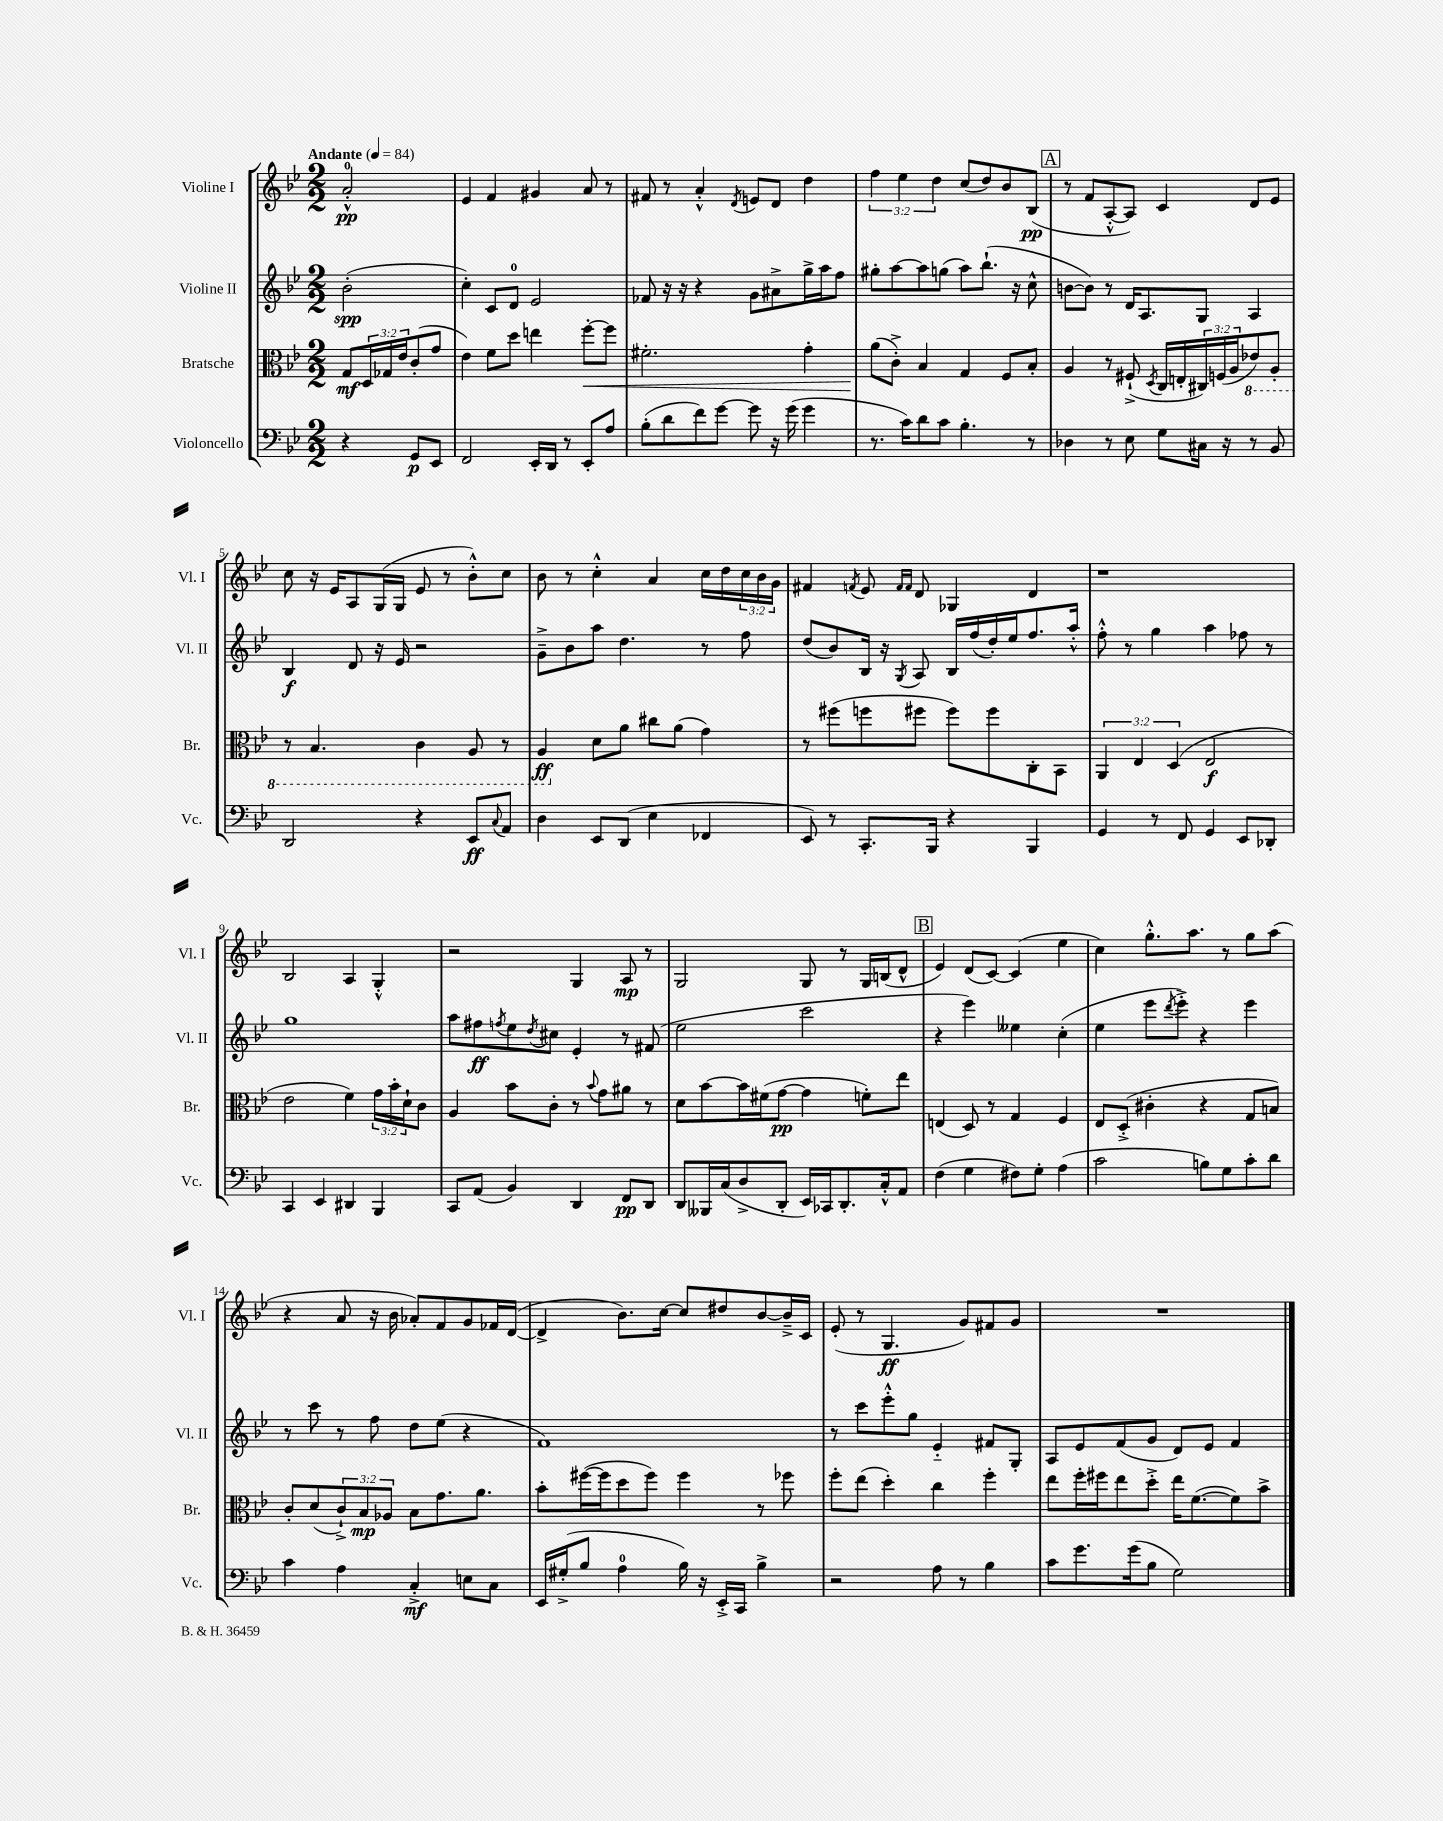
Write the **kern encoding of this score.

**kern	**dynam	**kern	**dynam	**kern	**dynam	**kern	**dynam
*part4	*part4	*part3	*part3	*part2	*part2	*part1	*part1
*staff4	*staff4	*staff3	*staff3	*staff2	*staff2	*staff1	*staff1
*I"Violoncello	*	*I"Bratsche	*	*I"Violine II	*	*I"Violine I	*
*I'Vc.	*	*I'Br.	*	*I'Vl. II	*	*I'Vl. I	*
*clefF4	*	*clefC3	*	*clefG2	*	*clefG2	*
*k[b-e-]	*	*k[b-e-]	*	*k[b-e-]	*	*k[b-e-]	*
*M2/2	*	*M2/2	*	*M2/2	*	*M2/2	*
*MM84	*	*MM84	*	*MM84	*	*MM84	*
=	=	=	=	=	=	=	=
!	!	!	!	!	!	!LO:TX:a:B:t=Andante	!
4r	.	8G/L	mf	(2b-'\	spp	2a'^^/	pp
.	.	24D/L	.	.	.	.	.
.	.	24G-X/	.	.	.	.	.
.	.	24e-/J	.	.	.	.	.
8GG/L	p	(8c'/	.	.	.	.	.
8EE-/J	.	8g/J	.	.	.	.	.
=1	=1	=1	=1	=1	=1	=1	=1
2FF/	.	4e-\)	.	4cc'\)	.	4e-/	.
.	.	8f\L	.	8c/L	.	4f/	.
.	.	8dd\J	.	8d/J	.	.	.
16EE-'/LL	.	4een\	.	2e-/	.	4g#X/	.
16DD/JJ	.	.	.	.	.	.	.
8r	.	.	.	.	.	.	.
!	!	!	!LO:HP:b	!	!	!	!
8EE-'/L	.	[8ff'\L	<	.	.	8a/	.
8A/J	.	8ff\J]	.	.	.	8r	.
=2	=2	=2	=2	=2	=2	=2	=2
(8B-'\L	.	2.f#X'\	.	8f-X/	.	8f#X/	.
8d\	.	.	.	16r	.	8r	.
.	.	.	.	16r	.	.	.
8f\)	.	.	.	4r	.	4a'^^/	.
[8g\J	.	.	.	.	.	.	.
.	.	.	.	.	.	8qd/	.
8g\]	.	.	.	8g\L	.	8en/L	.
16r	.	.	.	8a#X^\	.	8d/J	.
(16g\	.	.	.	.	.	.	.
4g\	.	4g'\	.	16gg^\L	.	4dd\	.
.	.	.	.	16aa\J	.	.	.
.	.	.	.	8ff\J	.	.	.
=3	=3	=3	=3	=3	=3	=3	=3
8.r	.	(8a\L	.	8gg#X'\L	.	6ff\	.
.	.	8c'^\J)	[	[8aa\	.	.	.
.	.	.	.	.	.	6ee-\	.
16c\KL)	.	.	.	.	.	.	.
8d\	.	4B-/	.	8aa\]	.	.	.
.	.	.	.	.	.	6dd\	.
8c\J	.	.	.	(8ggn\J	.	.	.
4.B-'\	.	4G/	.	8aa\L)	.	(8cc/L	.
.	.	.	.	(8.bb-`\J	.	8dd/)	.
.	.	8F/L	.	.	.	8b-/	.
.	.	.	.	16r	.	.	.
8r	.	8B-'/J	.	8cc^^\	.	(8B-/J	pp
!!LO:REH:place=s1:t=A
=4	=4	=4	=4	=4	=4	=4	=4
4D-X\	.	4A/	.	[8bn\L	.	8r	.
.	.	.	.	8b\J])	.	8f/L	.
8r	.	8r	.	8r	.	[8A'^^/	.
8E-\	.	(8F#X`^/	.	16d/KL	.	8A/J])	.
.	.	.	.	8.A/	.	.	.
.	.	8qD/	.	.	.	.	.
8G\L	.	16C/LL	.	.	.	4c/	.
.	.	16En'/	.	.	.	.	.
16C#X\Jk	.	24C#X/)	.	8G/J	.	.	.
.	.	(24Fn/	.	.	.	.	.
16r	.	.	.	.	.	.	.
.	.	24A/J	.	.	.	.	.
*	*	*8ba	*	*	*	*	*
8r	.	8E-X/)	.	4A/	.	8d/L	.
8BB-/	.	8AA'/J	.	.	.	8e-/J	.
!!LO:LB:g=z
=5	=5	=5	=5	=5	=5	=5	=5
2DD/	.	8r	.	4B-/	f	8cc\	.
.	.	4.BB-/	.	.	.	16r	.
.	.	.	.	.	.	16e-/KL	.
.	.	.	.	8d/	.	8A/	.
.	.	.	.	16r	.	(16G/L	.
.	.	.	.	16e-/	.	16G/JJ	.
4r	.	4C\	.	2r	.	8e-/	.
.	.	.	.	.	.	8r	.
8EE-/L	ff	8AA/	.	.	.	8b-'^^\L)	.
8qqC/	.	.	.	.	.	.	.
8AA/J	.	8r	.	.	.	8cc\J	.
=6	=6	=6	=6	=6	=6	=6	=6
4D\	.	4AA/	ff	8g~^\L	.	8b-\	.
.	.	.	.	8b-\	.	8r	.
*	*	*X8ba	*	*	*	*	*
8EE-/L	.	8d\L	.	8aa\J	.	4cc'^^\	.
(8DD/J	.	8a\J	.	4.dd\	.	.	.
4E-\	.	8cc#X\L	.	.	.	4a/	.
.	.	(8a\J	.	.	.	.	.
4FF-X/	.	4g\)	.	8r	.	16cc\LL	.
.	.	.	.	.	.	16dd\	.
.	.	.	.	8ff\	.	24cc\	.
.	.	.	.	.	.	24b-\	.
.	.	.	.	.	.	24g\JJ	.
=7	=7	=7	=7	=7	=7	=7	=7
8EE-/)	.	8r	.	(8dd/L	.	4f#X/	.
8r	.	(8ff#X\L	.	8b-/)	.	.	.
.	.	.	.	.	.	8qfn/	.
8.CC'/L	.	8ffn\	.	16B-/Jk	.	8e-/	.
.	.	.	.	16r	.	.	.
.	.	.	.	.	.	16qqf/LL	.
.	.	.	.	8qG/	.	16qqf/JJ	.
.	.	8ff#X\J	.	8A/	.	8d/	.
16BBB-/Jk	.	.	.	.	.	.	.
4r	.	8ff#\L)	.	16B-/LL	.	4G-X/	.
.	.	.	.	(16ff/	.	.	.
.	.	8ff#\	.	16dd'/)	.	.	.
.	.	.	.	16ee-/J	.	.	.
4BBB-/	.	8C'\	.	8.ff/	.	4d/	.
.	.	8BB-\J	.	.	.	.	.
.	.	.	.	16aa'^^/Jk	.	.	.
=8	=8	=8	=8	=8	=8	=8	=8
4GG/	.	6AA/	.	8ff'^^\	.	1r	.
.	.	.	.	8r	.	.	.
.	.	6E-/	.	.	.	.	.
8r	.	.	.	4gg\	.	.	.
.	.	(6D/	.	.	.	.	.
8FF/	.	.	.	.	.	.	.
4GG/	.	2E-/	f	4aa\	.	.	.
8EE-/L	.	.	.	8ff-X\	.	.	.
8DD-X'/J	.	.	.	8r	.	.	.
!!LO:LB:g=z
=9	=9	=9	=9	=9	=9	=9	=9
4CC/	.	2e-\	.	1gg	.	2B-/	.
4EE-/	.	.	.	.	.	.	.
4DD#X/	.	4f\)	.	.	.	4A/	.
4BBB-/	.	24g\LL	.	.	.	4G'^^/	.
.	.	24b-'\	.	.	.	.	.
.	.	24d`\J	.	.	.	.	.
.	.	8c\J	.	.	.	.	.
=10	=10	=10	=10	=10	=10	=10	=10
8CC/L	.	4A/	.	8aa\L	.	2r	.
(8AA/J	.	.	.	8ff#X\	ff	.	.
.	.	.	.	8qffn/	.	.	.
4BB-/)	.	8b-\L	.	8ee-\	.	.	.
.	.	.	.	8qdd/	.	.	.
.	.	8c'\J	.	8cc#X\J	.	.	.
4DD/	.	8r	.	4e-'/	.	4G/	.
.	.	8qqb-/	.	.	.	.	.
.	.	8g\L	.	.	.	.	.
8FF/L	pp	8a#X\J	.	8r	.	8A/	mp
8DD/J	.	8r	.	(8f#X/	.	8r	.
=11	=11	=11	=11	=11	=11	=11	=11
8DD/L	.	8d\L	.	2ee-\	.	2G/	.
16BBB--X/L	.	[8b-\	.	.	.	.	.
(16C/J	.	.	.	.	.	.	.
8D^/	.	16b-\L]	.	.	.	.	.
.	.	(16f#X\J	.	.	.	.	.
8DD'/J	.	[8g\J	pp	.	.	.	.
16EE-/LL)	.	4g\]	.	2ccc\	.	8G/	.
16CC-X/J	.	.	.	.	.	.	.
8.DD'/	.	.	.	.	.	8r	.
.	.	8fn'\L)	.	.	.	16G/LL	.
16C'^^/k	.	.	.	.	.	(16Bn/J	.
8AA/J	.	8ee-\J	.	.	.	8d^^/J	.
!!LO:REH:place=s1:t=B
=12	=12	=12	=12	=12	=12	=12	=12
(4F\	.	(4En/	.	4r	.	4e-/)	.
4G\	.	8D/)	.	4eee-\)	.	(8d/L	.
.	.	8r	.	.	.	[8c/J)	.
8F#X\L)	.	4G/	.	4ee--X\	.	(4c/]	.
8G'\J	.	.	.	.	.	.	.
(4A\	.	4F/	.	(4cc'\	.	4ee-\	.
=13	=13	=13	=13	=13	=13	=13	=13
2c\	.	8E-/L	.	4ee-\	.	4cc\)	.
.	.	(8D'^/J	.	.	.	.	.
.	.	4c#X'\	.	8eee-\L	.	8.gg'^^\L	.
.	.	.	.	8qddd/	.	.	.
.	.	.	.	8eee-'^\J)	.	.	.
.	.	.	.	.	.	8.aa\J	.
8Bn\L)	.	4r	.	4r	.	.	.
8G\	.	.	.	.	.	8r	.
8c'\	.	8G/L	.	4eee-\	.	8gg\L	.
8d\J	.	8Bn/J)	.	.	.	(8aa\J	.
!!LO:LB:g=z
=14	=14	=14	=14	=14	=14	=14	=14
4c\	.	8c'/L	.	8r	.	4r	.
.	.	(8d/	.	8ccc\	.	.	.
4A\	.	12c`^/)	.	8r	.	8a/	.
.	.	12B-/	mp	.	.	.	.
.	.	.	.	8ff\	.	16r	.
.	.	12A-X/J	.	.	.	.	.
.	.	.	.	.	.	16b-\	.
4C'^/	mf	8B-\L	.	8dd\L	.	8a-X'/L)	.
.	.	8.g\	.	(8ee-\J	.	8f/	.
8En\L	.	.	.	4r	.	8g/	.
.	.	8.a\J	.	.	.	.	.
8C\J	.	.	.	.	.	16f-X/L	.
.	.	.	.	.	.	([16d/JJ	.
=15	=15	=15	=15	=15	=15	=15	=15
16EE-/LL	.	8b-'\L	.	1f)	.	4d^/]	.
(16G#X'^/J	.	.	.	.	.	.	.
8B-/J	.	([16ff#X\L	.	.	.	.	.
.	.	16ff#\J]	.	.	.	.	.
4A\	.	8dd\	.	.	.	8.b-\L)	.
.	.	8ff#\J)	.	.	.	.	.
.	.	.	.	.	.	[16cc\Jk	.
16B-\)	.	4ff#\	.	.	.	8cc/L]	.
16r	.	.	.	.	.	.	.
16EE-'^/LL	.	.	.	.	.	8dd#X/	.
16CC/JJ	.	.	.	.	.	.	.
4B-^\	.	8r	.	.	.	[8b-/	.
.	.	8ff-X\	.	.	.	16b-~^/L]	.
.	.	.	.	.	.	16c/JJ	.
=16	=16	=16	=16	=16	=16	=16	=16
2r	.	8ff'\L	.	8r	.	(8e-'/	.
.	.	(8ee-\J	.	8ccc\L	.	8r	.
.	.	4dd'\)	.	8eee-'^^\	.	4.G/	ff
.	.	.	.	8gg\J	.	.	.
8A\	.	4cc\	.	4e-/	.	.	.
8r	.	.	.	.	.	8g/L)	.
4B-\	.	4ff'\	.	8f#X/L	.	8f#X/	.
.	.	.	.	8G'/J	.	8g/J	.
=17	=17	=17	=17	=17	=17	=17	=17
8c\L	.	8ee-\L	.	8A/L	.	1r	.
8.g\	.	16ff'\L	.	8e-/	.	.	.
.	.	16ff#X\J	.	.	.	.	.
.	.	8ee-\	.	(8f/	.	.	.
(16g\k	.	.	.	.	.	.	.
8B-\J	.	8dd'^\J	.	8g/J	.	.	.
2G\)	.	16ee-\KL	.	8d/L)	.	.	.
.	.	([8.f\	.	.	.	.	.
.	.	.	.	8e-/J	.	.	.
.	.	8f\])	.	4f/	.	.	.
.	.	8b-^\J	.	.	.	.	.
==	==	==	==	==	==	==	==
*-	*-	*-	*-	*-	*-	*-	*-
